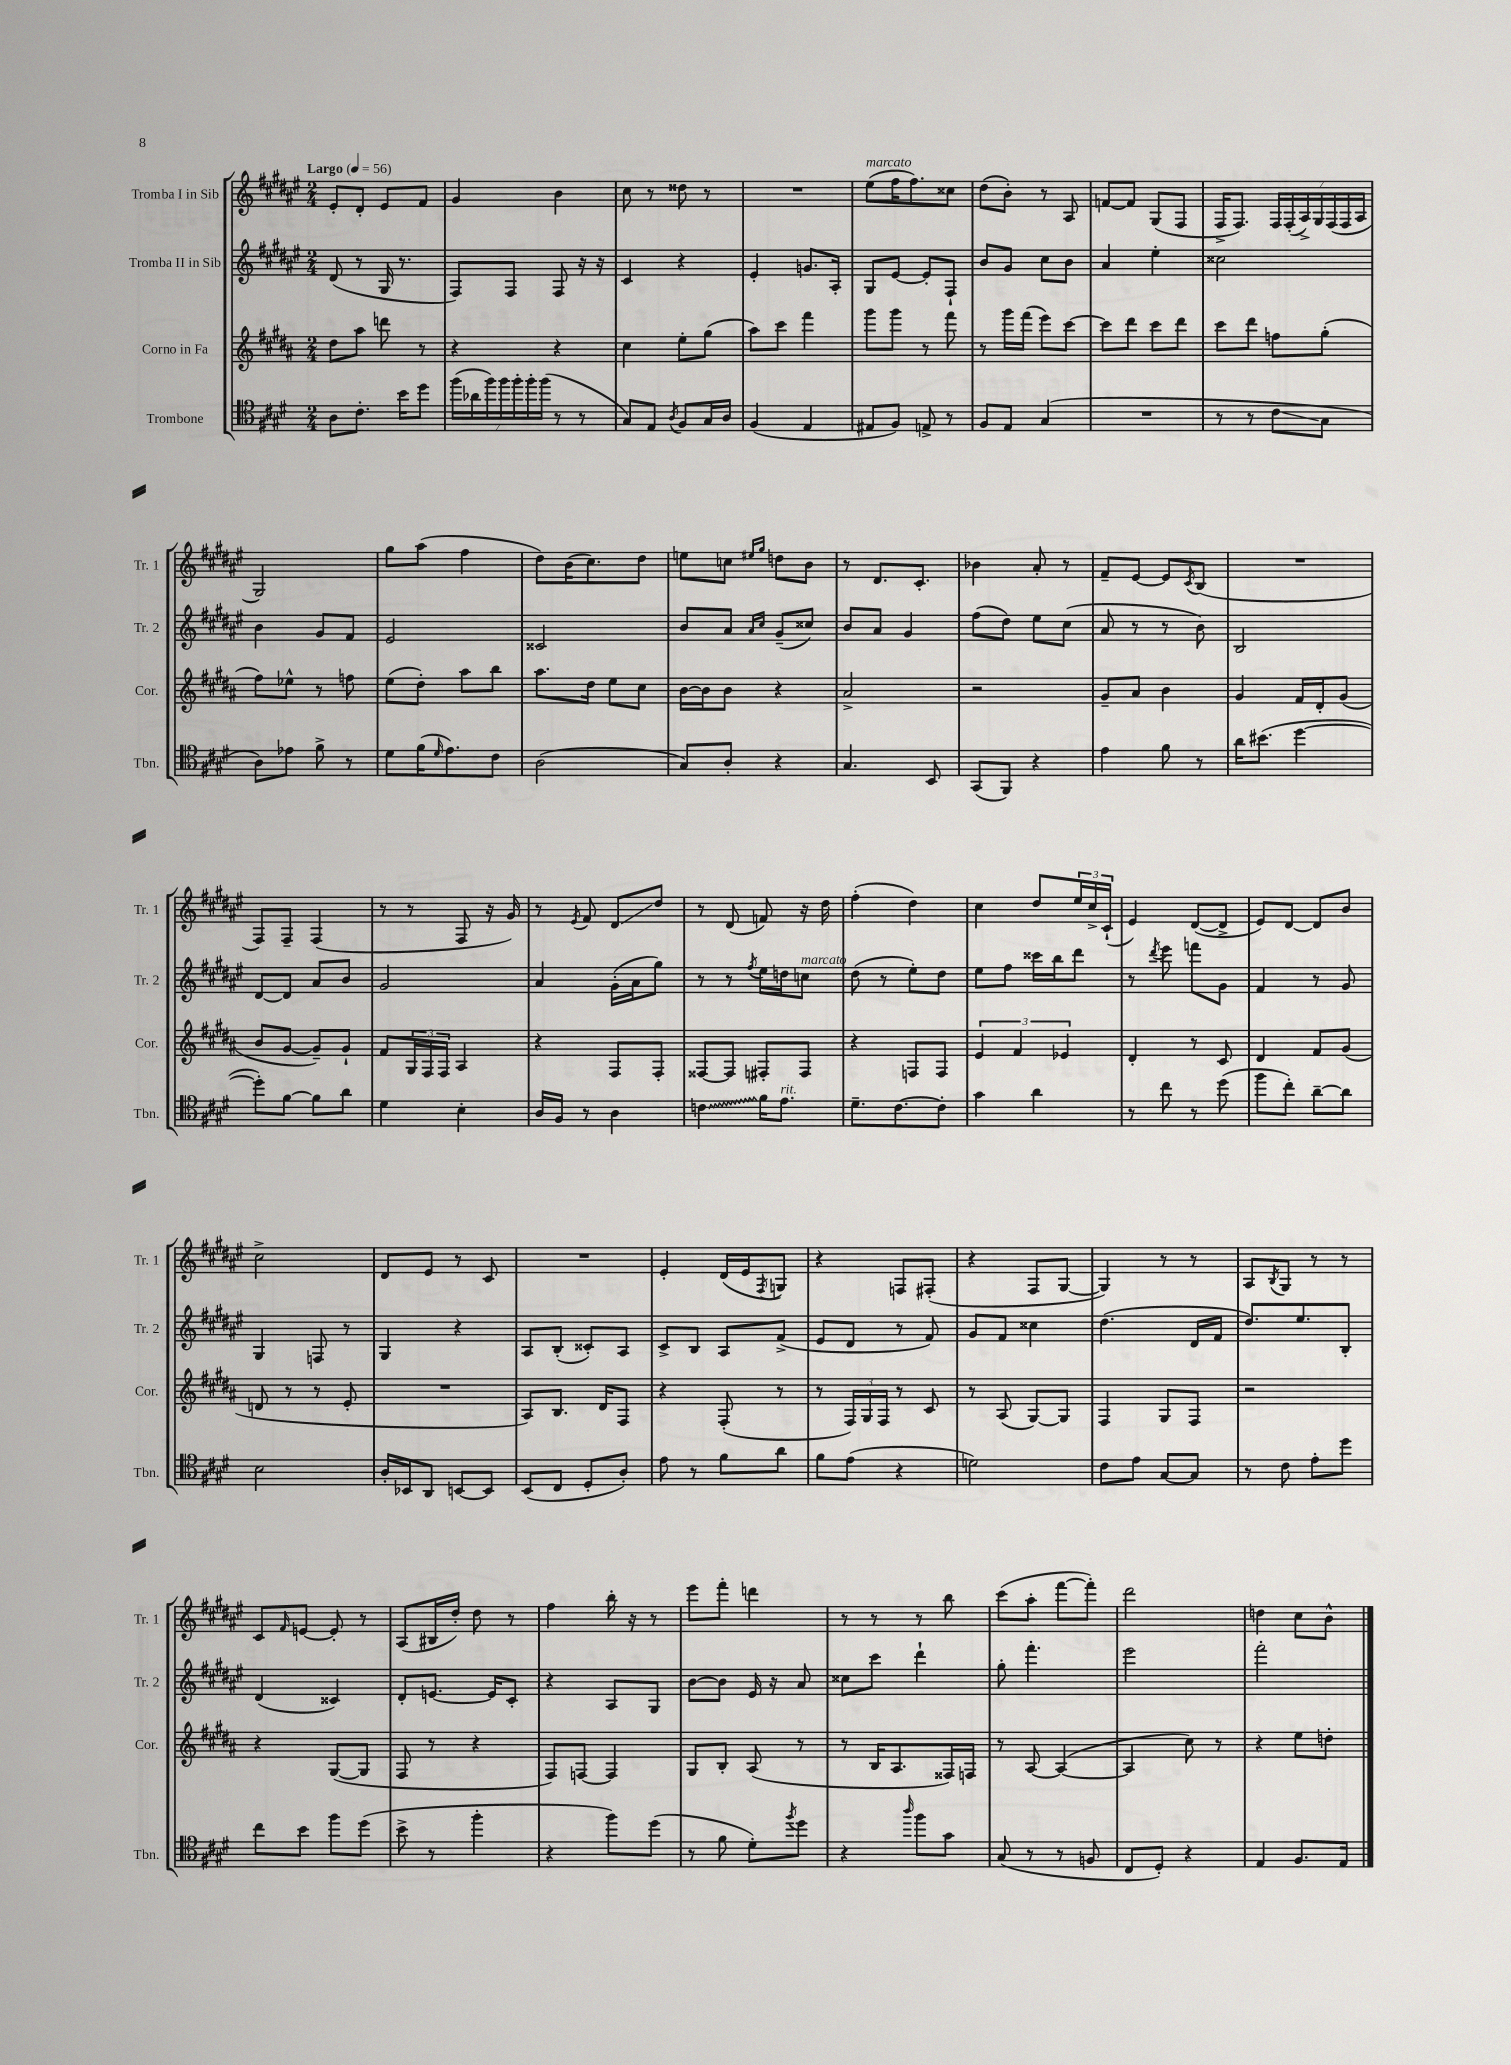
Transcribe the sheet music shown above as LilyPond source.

<<
\new StaffGroup <<
\new Staff = "s0" \with { instrumentName = "Tromba I in Sib" shortInstrumentName = "Tr. 1" } {
    \clef treble \key fis \major \numericTimeSignature \time 2/4 \tempo "Largo" 4 = 56
    eis'8-. dis'8-. eis'8 fis'8 |
    gis'4 b'4 |
    cis''8 r8 disis''8 r8 |
    R2 |
    eis''8^\markup { \italic "marcato" }( fis''16 fis''8.) cisis''8 |
    dis''8( b'8-.) r8 ais8 |
    f'8~ f'8 gis8( fis8 |
    fis16-> fis8.) \tuplet 7/4 { fis16 fis16-.( ais16->) gis16 fis16( fis16 ais16 } |
    gis2) |
    gis''8 ais''8( fis''4 |
    dis''8) b'16( cis''8.) dis''8 |
    e''8 c''8 \grace { eis''16 gis''16 } d''8 b'8 |
    r8 dis'8. cis'8.-. |
    bes'4 ais'8-. r8 |
    fis'8-- eis'8~ eis'8 \acciaccatura { cis'8 } b8( |
    R2 |
    fis8) fis8-- fis4( |
    r8 r8 fis8 r16 gis'16) |
    r8 \acciaccatura { eis'8 } fis'8 dis'8\glissando dis''8 |
    r8 dis'8( f'8) r16 dis''16 |
    fis''4-.( dis''4) |
    cis''4 dis''8 \tuplet 3/2 { eis''16 cis''16-> cis'16-!( } |
    eis'4) dis'8~( dis'8-> |
    eis'8) dis'8~ dis'8 b'8 |
    cis''2-> |
    dis'8 eis'8 r8 cis'8 |
    R2 |
    eis'4-. dis'16( eis'16 \acciaccatura { fis8 } g8) |
    r4 f8 fis8-.( |
    r4 fis8 gis8~ |
    gis4) r8 r8 |
    ais8 \acciaccatura { b8 } gis8 r8 r8 |
    cis'8 \grace { fis'16 } e'8~ e'8-. r8 |
    ais8( bis16 dis''16-.) dis''8 r8 |
    fis''4 b''16-. r16 r8 |
    eis'''8 fis'''8-. d'''4 |
    r8 r8 r8 b''8 |
    cis'''8( ais''8-. fis'''8~ fis'''8-.) |
    dis'''2 |
    d''4 cis''8 b'8-^ \bar "|." |
}
\new Staff = "s1" \with { instrumentName = "Tromba II in Sib" shortInstrumentName = "Tr. 2" } {
    \clef treble \key fis \major \numericTimeSignature \time 2/4
    dis'8( r8 gis16 r8. |
    fis8) fis8 fis8 r16 r16 |
    cis'4 r4 |
    eis'4-. g'8. ais16-. |
    gis8 eis'8~ eis'8-. fis8-! |
    b'8 gis'8 cis''8 b'8 |
    ais'4 eis''4-. |
    cisis''2 |
    b'4 gis'8 fis'8 |
    eis'2 |
    cisis'2 |
    b'8 ais'8 \grace { ais'16 cis''16 } gis'8--( cisis''8) |
    b'8 ais'8 gis'4 |
    fis''8( dis''8) eis''8 cis''8( |
    ais'8 r8 r8 b'8) |
    b2 |
    dis'8~ dis'8 ais'8 b'8 |
    gis'2 |
    ais'4 gis'16-.( ais'16 gis''8) |
    r8 r8 \acciaccatura { fis''8 } eis''16 d''16 c''8^\markup { \italic "marcato" } |
    dis''8( r8 eis''8-.) dis''8 |
    eis''8 fis''8 cisis'''16 b''16 dis'''8 |
    r8 \acciaccatura { dis'''8 } eis'''8 f'''8 gis'8 |
    fis'4 r8 gis'8 |
    gis4 f8 r8 |
    gis4 r4 |
    ais8 b8-.( cisis'8-.) ais8 |
    cis'8-> b8 ais8 fis'8->( |
    eis'8 dis'8 r8 fis'8) |
    gis'8 fis'8 cisis''4 |
    dis''4.( dis'16 fis'16 |
    dis''8.) eis''8. b8-. |
    dis'4( cisis'4) |
    dis'8-. e'8.~ e'16 cis'8-. |
    r4 ais8 gis8 |
    b'8~ b'8 eis'16 r16 ais'8 |
    cisis''8 cis'''8 dis'''4-! |
    gis''8-. fis'''4.-. |
    eis'''2 |
    fis'''2-. \bar "|." |
}
\new Staff = "s2" \with { instrumentName = "Corno in Fa" shortInstrumentName = "Cor." } {
    \clef treble \key b \major \numericTimeSignature \time 2/4
    dis''8 ais''8 d'''8 r8 |
    r4 r4 |
    cis''4 e''8-. gis''8( |
    ais''8) cis'''8 fis'''4 |
    gis'''8 gis'''8 r8 fis'''8 |
    r8 gis'''16 fis'''16( e'''8) cis'''8~ |
    cis'''8 dis'''8 cis'''8 dis'''8 |
    cis'''8 dis'''8 f''8 gis''8-.( |
    fis''8) ees''8-^ r8 f''8 |
    e''8( dis''8-.) ais''8 b''8 |
    ais''8. dis''16 e''8 cis''8 |
    b'16~ b'16 b'8 r4 |
    ais'2-> |
    r2 |
    gis'8-- ais'8 b'4 |
    gis'4 fis'16 dis'16-. gis'8( |
    b'8 gis'8~ gis'8--) gis'8-! |
    fis'8 \tuplet 3/2 { gis16 fis16 fis16 } ais4 |
    r4 fis8 fis8-. |
    fisis8~ fisis8 fis8-. fis8 |
    r4 f8 f8 |
    \tuplet 3/2 { e'4 fis'4 ees'4 } |
    dis'4-. r8 cis'8 |
    dis'4 fis'8 gis'8( |
    d'8 r8 r8 e'8-. |
    R2 |
    ais8) b8. dis'16 fis8 |
    r4 fis8-.( r8 |
    r8 \tuplet 3/2 { fis16) gis16 fis16 } r8 cis'8 |
    r8 ais8( gis8~) gis8 |
    fis4 gis8 fis8 |
    r2 |
    r4 gis8~( gis8 |
    fis8 r8 r4 |
    fis8) f8~ f4 |
    gis8 b8-. ais8( r8 |
    r8 b16 ais8. fisis16) f16 |
    r8 ais8~ ais4~( |
    ais4 cis''8) r8 |
    r4 e''8 d''8-. \bar "|." |
}
\new Staff = "s3" \with { instrumentName = "Trombone" shortInstrumentName = "Tbn." } {
    \clef tenor \key e \major \numericTimeSignature \time 2/4
    a8 cis'8.-. b'16 dis''8 |
    \tuplet 7/4 { fis''16( aes'16 fis''16) fis''16 fis''16-. fis''16-. fis''16( } r8 r8 |
    gis8) e8 \acciaccatura { a8 } fis8 gis16 a16 |
    fis4( e4 |
    eis8 fis8) e8-> r8 |
    fis8 e8 gis4( |
    R2 |
    r8 r8 cis'8\glissando gis8 |
    a8) ees'8 fis'8-> r8 |
    dis'8 fis'16( \grace { dis'16 } e'8.) cis'8 |
    a2( |
    gis8) a8-. r4 |
    gis4. b,8 |
    gis,8( fis,8) r4 |
    e'4 fis'8 r8 |
    a'16 bis'8.( dis''4~ |
    dis''8-.) fis'8~ fis'8 a'8 |
    dis'4 b4-. |
    a16 fis16 r8 a4 |
    \once \override Glissando.style = #'zigzag c'4\glissando fis'16 e'8.^\markup { \italic "rit." } |
    dis'8.-- cis'8.~ cis'8-. |
    gis'4 a'4 |
    r8 cis''8 r8 dis''8( |
    fis''8 cis''8-.) a'8~-- a'8 |
    b2 |
    a16-. bes,16 a,8 b,8~ b,8 |
    b,8( cis8 dis8-. a8-.) |
    e'8 r8 fis'8 a'8 |
    fis'8 e'8( r4 |
    d'2) |
    cis'8 e'8 gis8~ gis8 |
    r8 cis'8 e'8-. dis''8 |
    cis''8 b'8 fis''8 dis''8( |
    b'8-> r8 fis''4-. |
    r4 fis''8) dis''8( |
    r8 fis'8 dis'8-.) \acciaccatura { fis''8 } dis''8 |
    r4 \grace { a''16 } fis''8 gis'8 |
    gis8( r8 r8 f8 |
    cis8 dis8-.) r4 |
    e4 fis8. e16 \bar "|." |
}
>>
>>
\layout { \context { \Score \remove "Bar_number_engraver" } }
